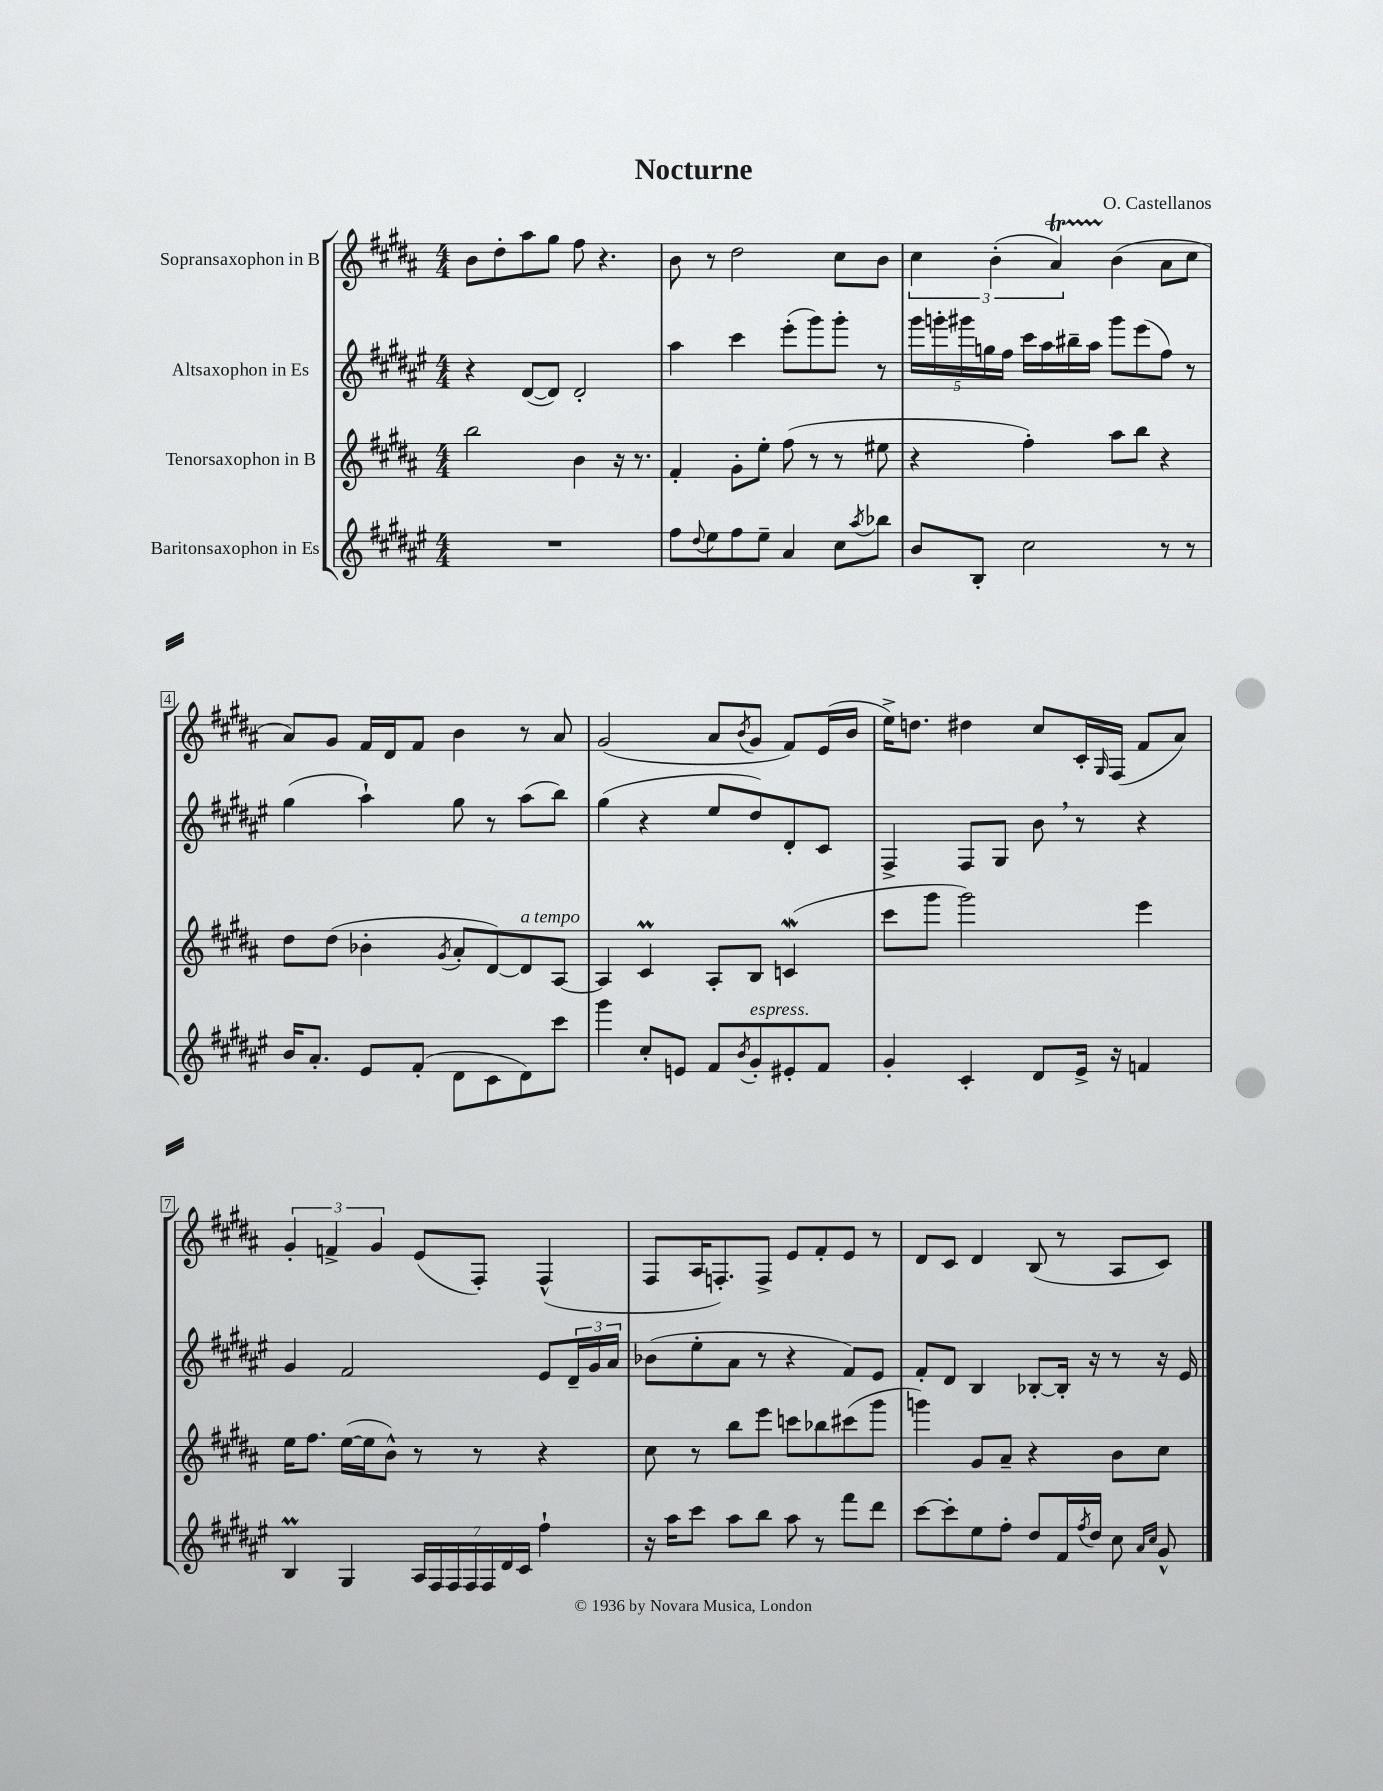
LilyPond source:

\header { title = "Nocturne" composer = "O. Castellanos" }
<<
\new StaffGroup <<
\new Staff = "s0" \with { instrumentName = "Sopransaxophon in B" } {
    \clef treble \key b \major \numericTimeSignature \time 4/4
    b'8 dis''8-. ais''8 gis''8 fis''8 r4. |
    b'8 r8 dis''2 cis''8 b'8 |
    \tuplet 3/2 { cis''4 b'4-.( ais'4\startTrillSpan) } b'4\stopTrillSpan( ais'8 cis''8 |
    ais'8) gis'8 fis'16 dis'16 fis'8 b'4 r8 ais'8 |
    gis'2( ais'8 \acciaccatura { b'8 } gis'8 fis'8) e'16( b'16 |
    e''16->) d''8. dis''4 cis''8 cis'16-. \grace { gis16 } fis16( fis'8 ais'8) |
    \tuplet 3/2 { gis'4-. f'4-> gis'4 } e'8( fis8-.) fis4-^( |
    fis8 ais16 f8.-.) f8-> e'8 fis'8-. e'8 r8 |
    dis'8 cis'8 dis'4 b8( r8 ais8 cis'8) \bar "|." |
}
\new Staff = "s1" \with { instrumentName = "Altsaxophon in Es" } {
    \clef treble \key fis \major \numericTimeSignature \time 4/4
    r4 dis'8~( dis'8) dis'2-. |
    ais''4 cis'''4 eis'''8-.( gis'''8) gis'''8-. r8 |
    \tuplet 5/4 { gis'''16 g'''16-. gis'''16 g''16 fis''16 } cis'''16 ais''16 bis''16-- ais''16 gis'''8 eis'''8( fis''8) r8 |
    gis''4( ais''4-!) gis''8 r8 ais''8( b''8) |
    gis''4( r4 eis''8 dis''8) dis'8-. cis'8 |
    fis4-> fis8 gis8 b'8 \breathe r8 r4 |
    gis'4 fis'2 eis'8 \tuplet 3/2 { dis'16-- gis'16 ais'16 } |
    bes'8( eis''8-. ais'8 r8 r4 fis'8) eis'8 |
    fis'8-. dis'8 b4 bes8~-. bes16-. r16 r8 r16 eis'16 \bar "|." |
}
\new Staff = "s2" \with { instrumentName = "Tenorsaxophon in B" } {
    \clef treble \key b \major \numericTimeSignature \time 4/4
    b''2 b'4 r16 r8. |
    fis'4-. gis'8-. e''8-. fis''8( r8 r8 eis''8 |
    r4 fis''4-.) ais''8 b''8 r4 |
    dis''8 dis''8( bes'4-. \acciaccatura { gis'8 } ais'8-. dis'8~) dis'8^\markup { \italic "a tempo" } ais8~ |
    ais4 cis'4\prall ais8-. b8 c'4\mordent( |
    cis'''8 gis'''8 gis'''2) e'''4 |
    e''16 fis''8. e''16~( e''16 b'8-^) r8 r8 r4 |
    cis''8 r8 b''8 e'''8 c'''8 bes''8 cis'''8( gis'''8 |
    g'''4) gis'8 ais'8-- r4 b'8 cis''8 \bar "|." |
}
\new Staff = "s3" \with { instrumentName = "Baritonsaxophon in Es" } {
    \clef treble \key fis \major \numericTimeSignature \time 4/4
    R1 |
    fis''8 \appoggiatura { dis''8 } eis''8 fis''8 eis''8-- ais'4 cis''8 \acciaccatura { ais''8 } bes''8 |
    b'8 b8-. cis''2 r8 r8 |
    b'16 ais'8.-. eis'8 fis'8-.( dis'8 cis'8 dis'8) cis'''8 |
    gis'''4 cis''8-. e'8 fis'8 \acciaccatura { b'8 } gis'8-.^\markup { \italic "espress." } eis'8-. fis'8 |
    gis'4-. cis'4-. dis'8 eis'16-> r16 f'4 |
    b4\prall gis4 \tuplet 7/4 { ais16 fis16 fis16 fis16 fis16 dis'16 cis'16 } fis''4-! |
    r16 ais''16 cis'''8 ais''8 b''8 ais''8 r8 fis'''8 dis'''8 |
    cis'''8~ cis'''8-. eis''8 fis''8-. dis''8 fis'16 \acciaccatura { fis''8 } dis''16 cis''8 \grace { ais'16 cis''16 } gis'8-^ \bar "|." |
}
>>
>>
\layout { \context { \Score \override BarNumber.stencil = #(make-stencil-boxer 0.1 0.3 ly:text-interface::print) } }
